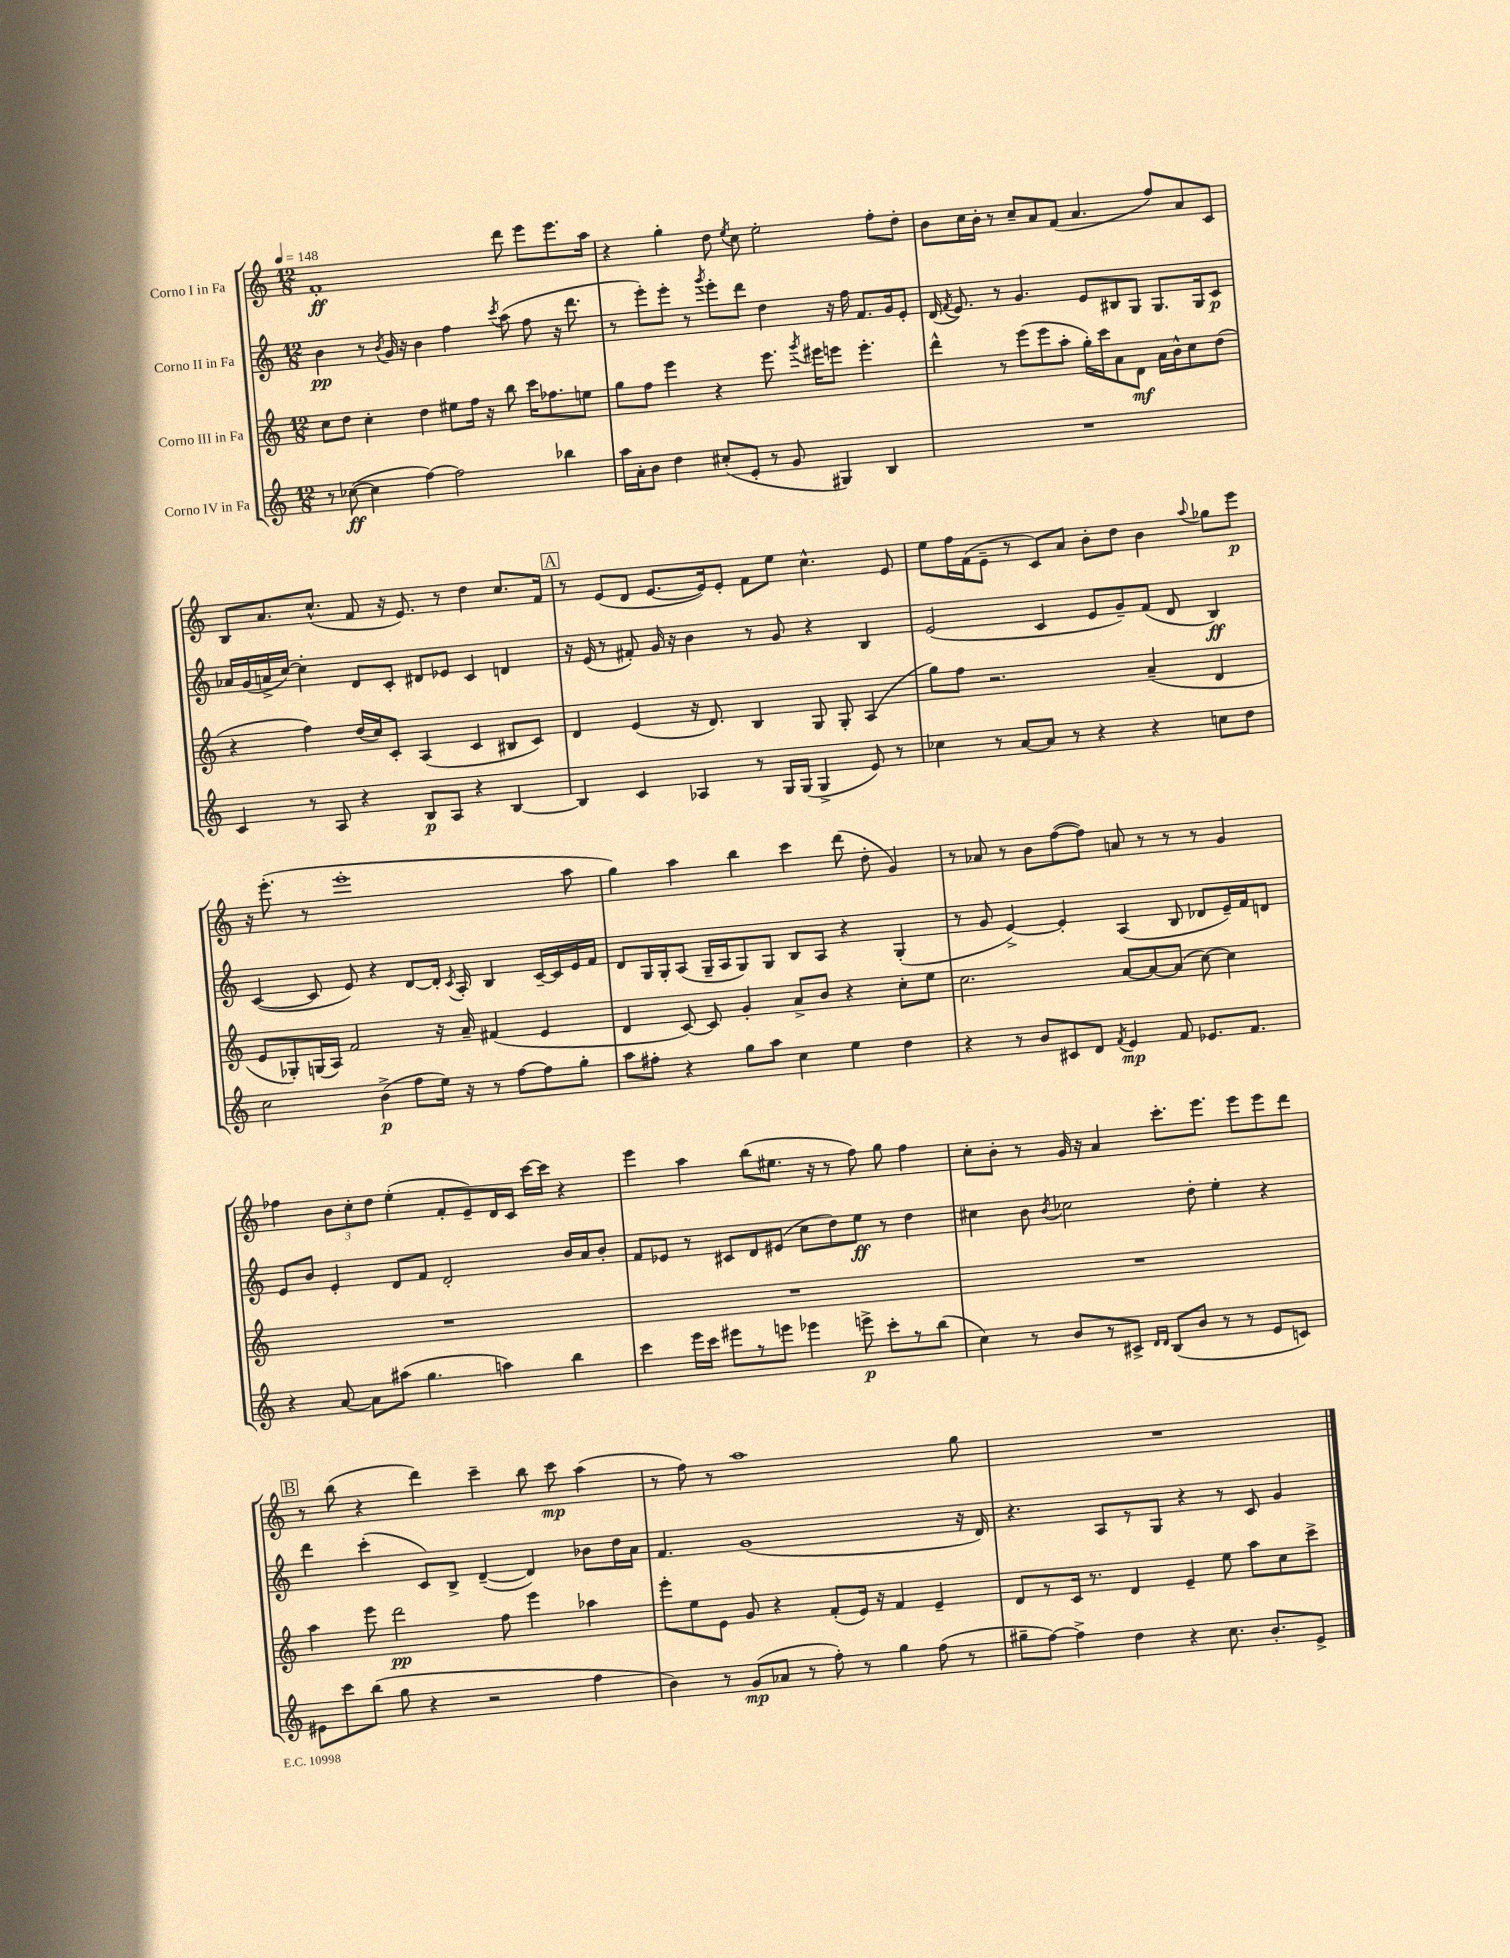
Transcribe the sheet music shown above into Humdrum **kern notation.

**kern	**dynam	**kern	**dynam	**kern	**dynam	**kern	**dynam
*part4	*part4	*part3	*part3	*part2	*part2	*part1	*part1
*staff4	*staff4	*staff3	*staff3	*staff2	*staff2	*staff1	*staff1
*I"Corno IV in Fa	*	*I"Corno III in Fa	*	*I"Corno II in Fa	*	*I"Corno I in Fa	*
*clefG2	*	*clefG2	*	*clefG2	*	*clefG2	*
*k[]	*	*k[]	*	*k[]	*	*k[]	*
*M12/8	*	*M12/8	*	*M12/8	*	*M12/8	*
*MM148	*	*MM148	*	*MM148	*	*MM148	*
=1	=1	=1	=1	=1	=1	=1	=1
8r	.	8cc\L	.	4b\	pp	1f'	ff
([8cc-X\	ff	8dd\J	.	.	.	.	.
4cc-\]	.	4cc'\	.	8r	.	.	.
.	.	.	.	8qb/	.	.	.
.	.	.	.	16g/	.	.	.
.	.	.	.	16r	.	.	.
[4ff\)	.	4dd\	.	4b\	.	.	.
2ff\]	.	8ee#X\L	.	4ff\	.	.	.
.	.	16ff\Jk	.	.	.	.	.
.	.	16r	.	.	.	.	.
.	.	.	.	8qccc/	.	.	.
.	.	8bb\	.	(8aa\	.	8ddd\	.
.	.	16ccc\KL	.	8ff\	.	8eee\L	.
.	.	8.ff-X\	.	.	.	.	.
4bb-X\	.	.	.	16r	.	8.eee\	.
.	.	.	.	8.ddd\	.	.	.
.	.	8een\J	.	.	.	.	.
.	.	.	.	.	.	16aa\Jk	.
=2	=2	=2	=2	=2	=2	=2	=2
16aa\LL	.	8gg\L	.	8r	.	4r	.
16a'\J	.	.	.	.	.	.	.
8b\J	.	8ff\J	.	8eee'\L)	.	.	.
4dd\	.	4eee\	.	8eee'\J	.	4gg'\	.
.	.	.	.	8r	.	.	.
.	.	.	.	8qggg/	.	.	.
(8cc#X'/L	.	4r	.	8eee'\L	.	8dd\	.
.	.	.	.	.	.	8qee/	.
8e'/J	.	.	.	8ddd\J	.	8cc\	.
8r	.	8.eee\	.	4dd\	.	2ee'\	.
8g/	.	.	.	.	.	.	.
.	.	8qggg/	.	.	.	.	.
.	.	16eee#X\KL	.	.	.	.	.
4G#X/)	.	8eeen\J	.	16r	.	.	.
.	.	.	.	16ff\	.	.	.
.	.	4.eee'\	.	8.f/L	.	.	.
4B/	.	.	.	.	.	8ff'\L	.
.	.	.	.	16g/k	.	.	.
.	.	.	.	8e'/J	.	8dd'\J	.
=3	=3	=3	=3	=3	=3	=3	=3
1.r	.	4ddd^^\	.	(16d/	.	8b\L	.
.	.	.	.	8qf/	.	.	.
.	.	.	.	8.e/)	.	.	.
.	.	.	.	.	.	16cc\L	.
.	.	.	.	.	.	16b'\JJ	.
.	.	8r	.	8r	.	8r	.
.	.	(8eee\L	.	4.g/	.	8cc~/L	.
.	.	8eee\	.	.	.	8a/	.
.	.	8aa'\J	.	.	.	(8f/J	.
.	.	16gg'\LL)	.	8e/L	.	4.a/	.
.	.	16ccc\J	.	.	.	.	.
.	.	8a\	.	8B#X/	.	.	.
.	.	8d\J	mf	8G/J	.	.	.
.	.	16a\LL	.	8.G/L	.	8ff/L)	.
.	.	16b^^\J	.	.	.	.	.
.	.	8cc\	.	.	.	8a/	.
.	.	.	.	16G/k	.	.	.
.	.	(8dd\J	.	8c/J	p	8c/J	.
!!LO:LB:g=z
=4	=4	=4	=4	=4	=4	=4	=4
4c/	.	4r	.	16a-X/LL	.	8B/L	.
.	.	.	.	(16g/	.	.	.
.	.	.	.	16an^/	.	8.a/	.
.	.	.	.	[16cc/JJ)	.	.	.
8r	.	4ff\)	.	4cc'\]	.	.	.
.	.	.	.	.	.	(8.cc^^/J	.
8A/	.	.	.	.	.	.	.
4r	.	(16dd/LL	.	8d/L	.	8f/	.
.	.	16cc/J)	.	.	.	.	.
.	.	8c'/J	.	8c'/J	.	16r	.
.	.	.	.	.	.	8.e/)	.
8B/L	p	(4A/	.	8d#X/L	.	.	.
8A/J	.	.	.	8e-X/J	.	8r	.
4r	.	4c/	.	4c/	.	4dd\	.
[4B/	.	8B#X/L	.	4dn/	.	8.cc/L	.
.	.	8c/J)	.	.	.	.	.
.	.	.	.	.	.	16f/Jk	.
!!LO:REH:place=s1:t=A
=5	=5	=5	=5	=5	=5	=5	=5
4B/]	.	4d/	.	16r	.	8r	.
.	.	.	.	(16e/	.	.	.
.	.	.	.	8r	.	(8e/L	.
4c/	.	(4e/	.	8f#X'/)	.	8d/J	.
.	.	.	.	16g/	.	[8.e/L	.
.	.	.	.	16r	.	.	.
4A-X/	.	16r	.	4b\	.	.	.
.	.	8.d/)	.	.	.	16e/k])	.
.	.	.	.	.	.	8e'/J	.
8r	.	4B/	.	8r	.	8f\L	.
16G/LL	.	.	.	8g/	.	8ee\J	.
(16G/JJ	.	.	.	.	.	.	.
4G^/	.	8G/	.	4r	.	4.cc^^\	.
.	.	8G'/	.	.	.	.	.
8e/)	.	(4A/	.	4B/	.	.	.
8r	.	.	.	.	.	8e/	.
=6	=6	=6	=6	=6	=6	=6	=6
4cc-X\	.	8gg\L)	.	(2e/	.	8ee\L	.
.	.	8ff\J	.	.	.	16ff\L	.
.	.	.	.	.	.	(16f\J	.
8r	.	2.r	.	.	.	8e~\J	.
[8a/L	.	.	.	.	.	8r	.
8a/J]	.	.	.	4c/	.	8c/L)	.
8r	.	.	.	.	.	8a/J	.
4r	.	.	.	8e/L	.	8b'\L	.
.	.	.	.	8g~/)	.	8dd\J	.
4r	.	(4a~/	.	(8f/J	.	4b\	.
.	.	.	.	8d/	.	.	.
.	.	.	.	.	.	8qqaa/	.
8ccn\L	.	4d/	.	4B/)	ff	8gg-X\L	.
8dd\J	.	.	.	.	.	8eee\J	p
!!LO:LB:g=z
=7	=7	=7	=7	=7	=7	=7	=7
2cc\	.	8e/L	.	([4c/	.	16r	.
.	.	.	.	.	.	(8.eee'\	.
.	.	8G-X'/)	.	.	.	.	.
.	.	(16Gn/L	.	8c/]	.	8r	.
.	.	16A/JJ)	.	.	.	.	.
.	.	2f/	.	8e/)	.	1eee'	.
(4b^\	p	.	.	4r	.	.	.
8ff\L	.	.	.	[8d/L	.	.	.
16ee\Jk)	.	16r	.	16d'/Jk]	.	.	.
.	.	.	.	8qc/	.	.	.
16r	.	16a~/	.	16A'/	.	.	.
8r	.	(4f#X/	.	4B/	.	.	.
[8ff\L	.	.	.	.	.	.	.
8ff\]	.	4e/	.	[16c~/LL	.	.	.
.	.	.	.	16c/]	.	.	.
8gg'\J	.	.	.	16e/	.	8aa\	.
.	.	.	.	16f/JJ	.	.	.
=8	=8	=8	=8	=8	=8	=8	=8
8aa\L	.	4d/	.	8d/L	.	4gg\)	.
8ff#X'\J	.	.	.	16G/L	.	.	.
.	.	.	.	16G'/J	.	.	.
4r	.	[8c/)	.	(8A/J	.	4aa\	.
.	.	8c/]	.	16G~/LL	.	.	.
.	.	.	.	16A/J	.	.	.
8gg\L	.	4g'/	.	8G/)	.	4bb\	.
8aa\J	.	.	.	8G/J	.	.	.
4cc\	.	8a^/L	.	8B/L	.	4ccc\	.
.	.	8b/J	.	8A/J	.	.	.
4ee\	.	4r	.	4r	.	(8ddd\	.
.	.	.	.	.	.	8dd'\	.
4dd\	.	8cc'\L	.	(4G'/	.	4g/)	.
.	.	8ee\J	.	.	.	.	.
=9	=9	=9	=9	=9	=9	=9	=9
4r	.	2.cc\	.	8r	.	8r	.
.	.	.	.	8g/	.	8a-X/	.
8r	.	.	.	[4e^/)	.	8r	.
8b/L	.	.	.	.	.	8b\L	.
8c#X/	.	.	.	4e'/]	.	([8ff\	.
8d/J	.	.	.	.	.	8ff\J])	.
8qf/	.	.	.	.	.	.	.
4e/	mp	[8a/L	.	(4A/	.	8an/	.
.	.	8a/_	.	.	.	8r	.
8f/	.	(8a/J]	.	8B/	.	8r	.
8.e-X/L	.	[8cc\)	.	8d-X/L	.	8r	.
.	.	4cc\]	.	16e~/L)	.	4g/	.
8.f/J	.	.	.	16f/J	.	.	.
.	.	.	.	8dn/J	.	.	.
!!LO:LB:g=z
=10	=10	=10	=10	=10	=10	=10	=10
4r	.	1.r	.	8e/L	.	4ff-X\	.
.	.	.	.	8b/J	.	.	.
[8a/	.	.	.	4e'/	.	12b\L	.
.	.	.	.	.	.	12cc'\	.
8a\L]	.	.	.	.	.	.	.
.	.	.	.	.	.	12dd\J	.
(8aa#X\J	.	.	.	8d/L	.	(4ee'\	.
4.gg\	.	.	.	8f/J	.	.	.
.	.	.	.	2d'/	.	8f'/L	.
.	.	.	.	.	.	8e~/)	.
4aan\)	.	.	.	.	.	16d/L	.
.	.	.	.	.	.	16c/JJ	.
.	.	.	.	.	.	[16ccc\LL	.
.	.	.	.	.	.	16ccc\JJ]	.
4bb\	.	.	.	16b/LL	.	4r	.
.	.	.	.	16a/J	.	.	.
.	.	.	.	8b'/J	.	.	.
=11	=11	=11	=11	=11	=11	=11	=11
4ccc\	.	1.r	.	8f/L	.	4eee\	.
.	.	.	.	8e-X/J	.	.	.
16eee\LL	.	.	.	8r	.	4aa\	.
16ccc\JJ	.	.	.	.	.	.	.
8eee#X\L	.	.	.	8c#X/L	.	.	.
8r	.	.	.	8d/	.	(8bb\L	.
8eeen\J	.	.	.	(8e#X/J	.	8.ee#X\J	.
4eee-X\	.	.	.	8cc\L	.	.	.
.	.	.	.	.	.	16r	.
.	.	.	.	8dd\)	.	8r	.
8eeen^\	p	.	.	8ee\J	ff	8ff\)	.
8ccc'\L	.	.	.	8r	.	8gg\	.
8r	.	.	.	4dd\	.	4ff\	.
(8bb\J	.	.	.	.	.	.	.
=12	=12	=12	=12	=12	=12	=12	=12
4cc\)	.	1.r	.	4cc#X\	.	8cc'\L	.
.	.	.	.	.	.	8b'\J	.
8r	.	.	.	8b\	.	8r	.
.	.	.	.	8qb/	.	.	.
8b/L	.	.	.	2cc-X\	.	16g/	.
.	.	.	.	.	.	16r	.
8r	.	.	.	.	.	4a/	.
8c#X^/J	.	.	.	.	.	.	.
16qqd/LL	.	.	.	.	.	.	.
16qqd/JJ	.	.	.	.	.	.	.
(8B/L	.	.	.	.	.	8.ccc'\L	.
8b/J	.	.	.	8dd'\	.	.	.
.	.	.	.	.	.	8.eee\J	.
8r	.	.	.	4ee'\	.	.	.
8r	.	.	.	.	.	8eee\L	.
8e/L	.	.	.	4r	.	8eee\	.
8cn/J)	.	.	.	.	.	8ddd\J	.
!!LO:LB:g=z
!!LO:REH:place=s1:t=B
=13	=13	=13	=13	=13	=13	=13	=13
8e#X\L	.	4aa\	.	4ddd\	.	8r	.
8ccc\	.	.	.	.	.	(8bb\	.
(8bb\J	.	8eee\	.	(4ccc'\	.	4r	.
8gg\	.	2ddd\	pp	.	.	.	.
4r	.	.	.	8c/L)	.	4ddd\)	.
.	.	.	.	8B^/J	.	.	.
2r	.	.	.	([4d~/	.	4ccc~\	.
.	.	8ff\	.	.	.	.	.
.	.	4eee\	.	4d/])	.	8bb\	.
.	.	.	.	.	.	8ccc\	mp
4ff\	.	4aa-X\	.	8b-X\L	.	(4aa\	.
.	.	.	.	16dd\L	.	.	.
.	.	.	.	16a\JJ	.	.	.
=14	=14	=14	=14	=14	=14	=14	=14
4b\)	.	8eee'\L	.	4.f/	.	8r	.
.	.	8ee\	.	.	.	8ff\)	.
8r	.	8e\J	.	.	.	8r	.
(8g/L	mp	8g/	.	(1g	.	1aa	.
8a-X/J	.	4r	.	.	.	.	.
8r	.	.	.	.	.	.	.
8ff'\)	.	(8f'/L	.	.	.	.	.
8r	.	16e/Jk)	.	.	.	.	.
.	.	16r	.	.	.	.	.
4gg\	.	4f/	.	.	.	.	.
(8ff\	.	4e~/	.	.	.	.	.
8r	.	.	.	16r	.	8gg\	.
.	.	.	.	16d/)	.	.	.
=15	=15	=15	=15	=15	=15	=15	=15
8gg#X~\L	.	8d/L	.	4.r	.	1.r	.
[8ff\J)	.	8r	.	.	.	.	.
4ff^\]	.	16c/Jk	.	.	.	.	.
.	.	8.r	.	.	.	.	.
.	.	.	.	8A/L	.	.	.
4dd\	.	4d/	.	8r	.	.	.
.	.	.	.	8G/J	.	.	.
4r	.	4e~/	.	4r	.	.	.
8.cc\	.	8ee\	.	8r	.	.	.
.	.	8aa\L	.	8c/	.	.	.
8.b'/L	.	.	.	.	.	.	.
.	.	8cc\	.	4g/	.	.	.
8e^/J	.	8ccc^\J	.	.	.	.	.
==	==	==	==	==	==	==	==
*-	*-	*-	*-	*-	*-	*-	*-
